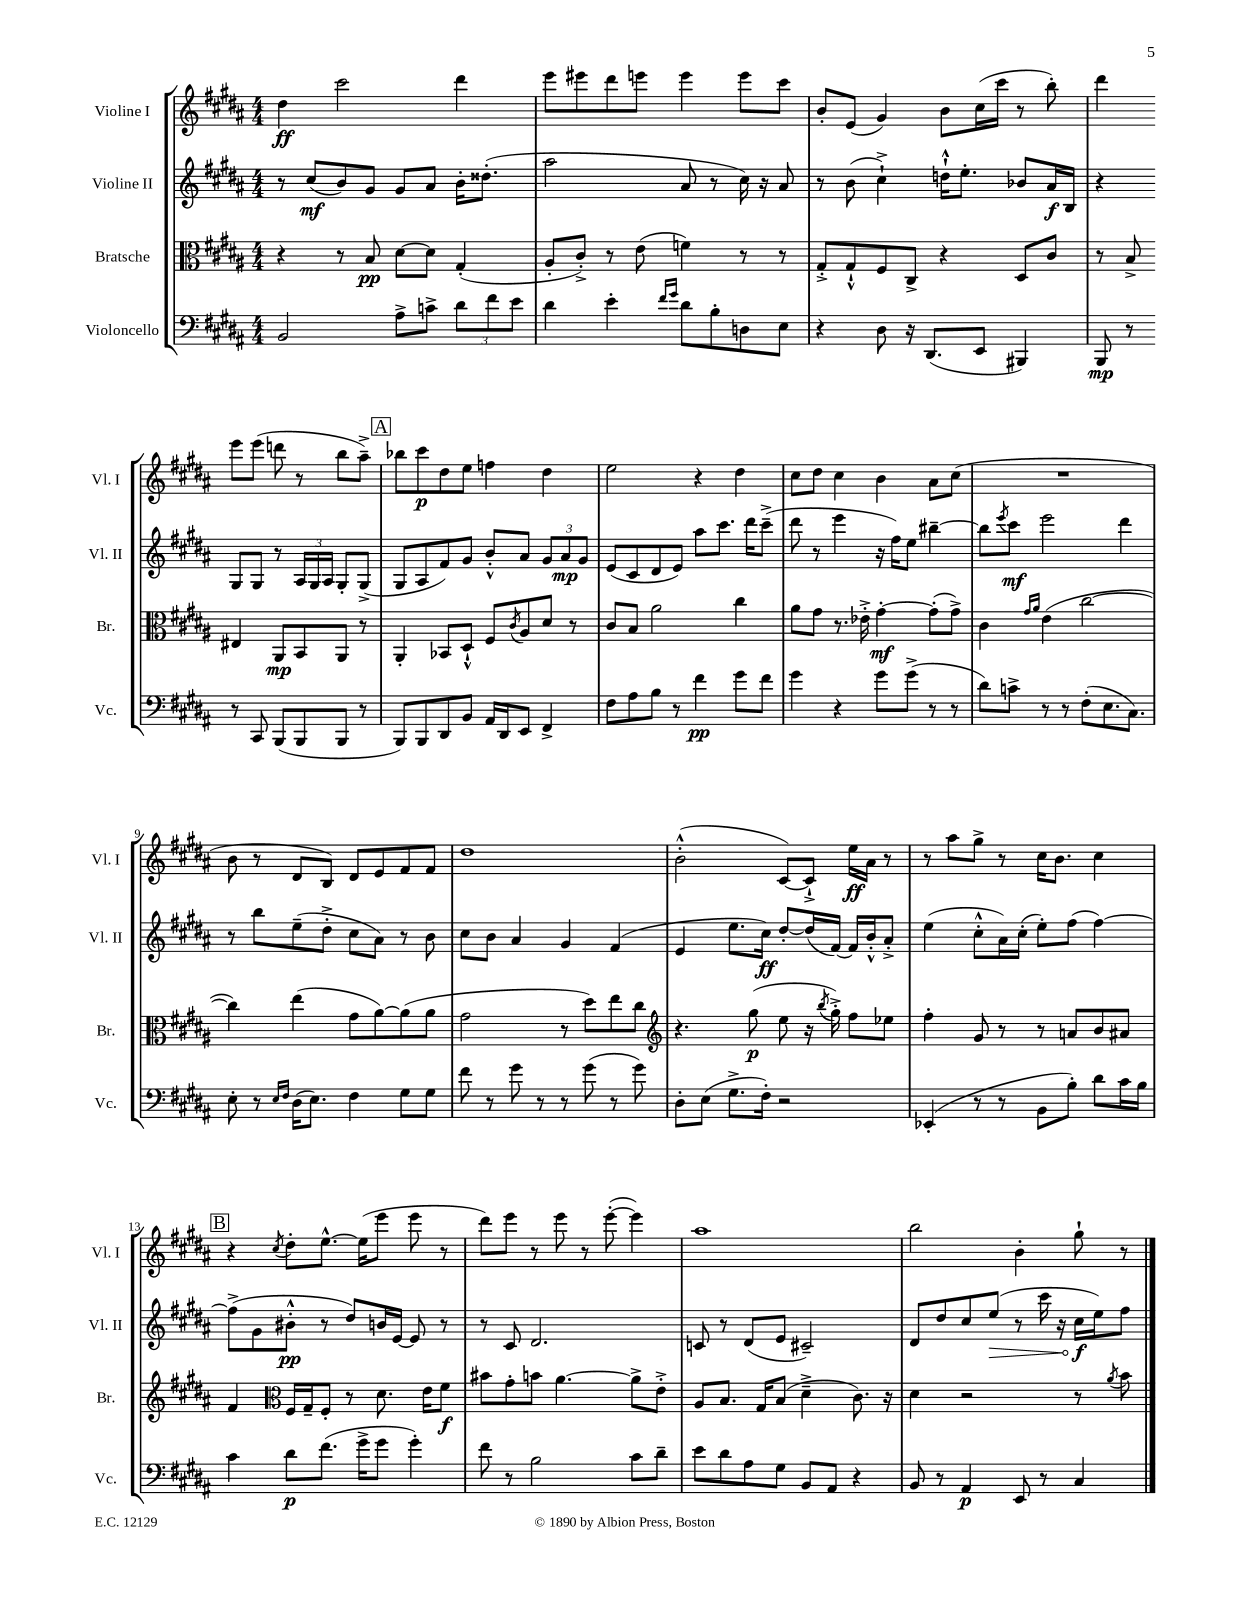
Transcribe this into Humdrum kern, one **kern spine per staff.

**kern	**dynam	**kern	**dynam	**kern	**dynam	**kern	**dynam
*part4	*part4	*part3	*part3	*part2	*part2	*part1	*part1
*staff4	*staff4	*staff3	*staff3	*staff2	*staff2	*staff1	*staff1
*I"Violoncello	*	*I"Bratsche	*	*I"Violine II	*	*I"Violine I	*
*I'Vc.	*	*I'Br.	*	*I'Vl. II	*	*I'Vl. I	*
*clefF4	*	*clefC3	*	*clefG2	*	*clefG2	*
*k[f#c#g#d#a#]	*	*k[f#c#g#d#a#]	*	*k[f#c#g#d#a#]	*	*k[f#c#g#d#a#]	*
*M4/4	*	*M4/4	*	*M4/4	*	*M4/4	*
=1	=1	=1	=1	=1	=1	=1	=1
2BB/	.	4r	.	8r	.	4dd#\	ff
.	.	.	.	(8cc#/L	mf	.	.
.	.	8r	.	8b/)	.	2ccc#\	.
.	.	8B/	pp	8g#/J	.	.	.
8A#^\L	.	[8d#\L	.	8g#/L	.	.	.
8cn^\J	.	8d#\J]	.	8a#/J	.	.	.
12d#\L	.	(4G#'/	.	16b'\KL	.	4ddd#\	.
.	.	.	.	(8.dd##X'\J	.	.	.
12f#\	.	.	.	.	.	.	.
12e\J	.	.	.	.	.	.	.
=2	=2	=2	=2	=2	=2	=2	=2
4d#\	.	8A#'/L	.	2aa#\	.	8eee\L	.
.	.	8c#'^/J)	.	.	.	8eee#X\	.
4e'\	.	8r	.	.	.	8ddd#\	.
.	.	(8e\	.	.	.	8eeen\J	.
16qqf#/LL	.	.	.	.	.	.	.
16qqg#/JJ	.	.	.	.	.	.	.
8d#\L	.	4fn\)	.	8a#/	.	4eee\	.
8B'\	.	.	.	8r	.	.	.
8Dn\	.	8r	.	16cc#\)	.	8eee\L	.
.	.	.	.	16r	.	.	.
8E\J	.	8r	.	8a#/	.	8ccc#\J	.
=3	=3	=3	=3	=3	=3	=3	=3
4r	.	8G#'^/L	.	8r	.	8b'/L	.
.	.	8G#`^^/	.	(8b\	.	(8e/J	.
8D#\	.	8F#/	.	4cc#`^\)	.	4g#/)	.
16r	.	8C#^/J	.	.	.	.	.
(8.DD#/L	.	.	.	.	.	.	.
.	.	4r	.	16ddn`^^\KL	.	8b\L	.
.	.	.	.	8.ee'\J	.	.	.
8EE/J	.	.	.	.	.	(16cc#\L	.
.	.	.	.	.	.	16ccc#\JJ	.
4BBB#X/)	.	8D#/L	.	8b-X/L	.	8r	.
.	.	8c#/J	.	16a#/L	f	8bb'\)	.
.	.	.	.	16B/JJ	.	.	.
=4	=4	=4	=4	=4	=4	=4	=4
8BBB/	mp	8r	.	4r	.	4ddd#\	.
8r	.	8B^/	.	.	.	.	.
8r	.	4E#X/	.	8G#/L	.	8eee\L	.
8CC#/	.	.	.	8G#/J	.	(8eee\J	.
(8BBB/L	.	8AA#/L	mp	8r	.	8dddn\	.
8BBB/	.	8BB/	.	24A#/LL	.	8r	.
.	.	.	.	24G#/	.	.	.
.	.	.	.	24A#/JJ	.	.	.
8BBB/J	.	8AA#/J	.	8G#'/L	.	8bb\L	.
8r	.	8r	.	(8G#^/J	.	8aa#~^\J)	.
!!LO:LB:g=z
!!LO:REH:place=s1:t=A
=5	=5	=5	=5	=5	=5	=5	=5
8BBB/L)	.	4AA#'/	.	8G#/L	.	8bb-X\L	.
8BBB/	.	.	.	8A#/	.	8ccc#\	p
8DD#/	.	8BB-X/L	.	8f#/)	.	8dd#\	.
8BB/J	.	8D#`^^/J	.	8g#/J	.	8ee\J	.
16AA#/LL	.	8F#/L	.	8b'^^/L	.	4ffn\	.
16DD#/J	.	.	.	.	.	.	.
.	.	8qc#/	.	.	.	.	.
8EE/J	.	8A#/	.	8a#/J	.	.	.
4FF#^/	.	8d#/J	.	12g#/L	.	4dd#\	.
.	.	.	.	12a#/	mp	.	.
.	.	8r	.	.	.	.	.
.	.	.	.	12g#/J	.	.	.
=6	=6	=6	=6	=6	=6	=6	=6
8F#\L	.	8c#/L	.	(8e/L	.	2ee\	.
8A#\	.	8B/J	.	8c#/	.	.	.
8B\J	.	2a#\	.	8d#/	.	.	.
8r	.	.	.	8e/J)	.	.	.
4f#\	pp	.	.	8aa#\L	.	4r	.
.	.	.	.	8.ccc#\J	.	.	.
8g#\L	.	4cc#\	.	.	.	4dd#\	.
.	.	.	.	16ddd#\KL	.	.	.
8f#\J	.	.	.	(8ccc#~^\J	.	.	.
=7	=7	=7	=7	=7	=7	=7	=7
4g#\	.	8a#\L	.	8ddd#\	.	8cc#\L	.
.	.	8g#\J	.	8r	.	8dd#\J	.
4r	.	8.r	.	4eee\	.	4cc#\	.
.	.	16e-X'^\	.	.	.	.	.
8g#\L	.	[4g#'\	mf	16r	.	4b\	.
.	.	.	.	16ff#\KL)	.	.	.
(8g#^\J	.	.	.	8ee\J	.	.	.
8r	.	(8g#'\L]	.	[4bb#X~\	.	8a#\L	.
8r	.	8g#^\J)	.	.	.	(8cc#\J	.
=8	=8	=8	=8	=8	=8	=8	=8
8d#\L)	.	4c#\	.	8bb#\L]	.	1r	.
.	.	.	.	8qeee/	.	.	.
8cn^\J	.	.	.	8ccc#\J	mf	.	.
.	.	16qqg#/LL	.	.	.	.	.
.	.	16qqa#/JJ	.	.	.	.	.
8r	.	(4e\	.	2eee\	.	.	.
8r	.	.	.	.	.	.	.
(8F#'\L	.	[2cc#\	.	.	.	.	.
8.E\	.	.	.	.	.	.	.
.	.	.	.	4ddd#\	.	.	.
8.C#\J)	.	.	.	.	.	.	.
!!LO:LB:g=z
=9	=9	=9	=9	=9	=9	=9	=9
8E'\	.	4cc#\])	.	8r	.	8b\	.
8r	.	.	.	8bb\L	.	8r	.
16qqE/LL	.	.	.	.	.	.	.
16qqF#/JJ	.	.	.	.	.	.	.
(16D#\KL	.	(4ee\	.	(8ee~\	.	8d#/L	.
8.E\J)	.	.	.	.	.	.	.
.	.	.	.	8dd#'^\J	.	8B/J)	.
4F#\	.	8g#\L	.	8cc#\L	.	8d#/L	.
.	.	[8a#\)	.	8a#\J)	.	8e/	.
8G#\L	.	(8a#\]	.	8r	.	8f#/	.
8G#\J	.	8a#\J	.	8b\	.	8f#/J	.
=10	=10	=10	=10	=10	=10	=10	=10
8f#\	.	2g#\	.	8cc#\L	.	1dd#	.
8r	.	.	.	8b\J	.	.	.
8g#\	.	.	.	4a#/	.	.	.
8r	.	.	.	.	.	.	.
8r	.	8r	.	4g#/	.	.	.
(8g#\	.	8dd#\L)	.	.	.	.	.
8r	.	8ee\	.	(4f#/	.	.	.
8g#\)	.	8cc#\J	.	.	.	.	.
=11	=11	=11	=11	=11	=11	=11	=11
*	*	*clefG2	*	*	*	*	*
8D#'\L	.	4.r	.	4e/	.	(2b'^^\	.
(8E\J	.	.	.	.	.	.	.
8.G#^\L	.	.	.	8.ee\L	.	.	.
.	.	(8gg#\	p	.	.	.	.
16F#'\Jk)	.	.	.	16cc#\Jk)	ff	.	.
2r	.	8ee\	.	[8dd#'/L	.	[8c#/L)	.
.	.	16r	.	(16dd#/L]	.	8c#`^/J]	.
.	.	8qbb/	.	.	.	.	.
.	.	16gg#'^\)	.	[16f#/JJ)	.	.	.
.	.	8ff#\L	.	16f#/LL]	.	16ee\LL	ff
.	.	.	.	16b'^^/J	.	16a#\JJ	.
.	.	8ee-X\J	.	8a#'^/J	.	8r	.
=12	=12	=12	=12	=12	=12	=12	=12
(4EE-X'/	.	4ff#'\	.	(4ee\	.	8r	.
.	.	.	.	.	.	8aa#\L	.
8r	.	8g#/	.	8cc#'^^\L	.	8gg#^\J	.
8r	.	8r	.	16a#\L)	.	8r	.
.	.	.	.	(16cc#'\JJ	.	.	.
8BB\L	.	8r	.	8ee'\L)	.	16cc#\KL	.
.	.	.	.	.	.	8.b\J	.
8B'\J)	.	8an/L	.	(8ff#\J	.	.	.
8d#\L	.	8b/	.	[4ff#\)	.	4cc#\	.
16c#\L	.	8a#X/J	.	.	.	.	.
16B\JJ	.	.	.	.	.	.	.
!!LO:LB:g=z
!!LO:REH:place=s1:t=B
=13	=13	=13	=13	=13	=13	=13	=13
4c#\	.	4f#/	.	(8ff#^\L]	.	4r	.
.	.	.	.	8g#\	.	.	.
*	*	*clefC3	*	*	*	*	*
.	.	.	.	.	.	8qcc#/	.
8d#\L	p	16F#/LL	.	8b#X'^^\J	pp	8dd#'\L	.
.	.	16G#~/J	.	.	.	.	.
(8.f#\J	.	8F#'/J	.	8r	.	[8.ee^^\J	.
.	.	8r	.	8dd#/L)	.	.	.
16g#^\KL	.	.	.	.	.	(16ee\KL]	.
8g#\J	.	8.d#\	.	16bn/L	.	8eee\J	.
.	.	.	.	[16e/JJ	.	.	.
4g#'\)	.	.	.	8e/]	.	8eee\	.
.	.	16e\KL	.	.	.	.	.
.	.	8f#\J	f	8r	.	8r	.
=14	=14	=14	=14	=14	=14	=14	=14
8f#\	.	8b#X\L	.	8r	.	8ddd#\L)	.
8r	.	8g#'\	.	8c#/	.	8eee\J	.
2B\	.	8bn\J	.	2.d#/	.	8r	.
.	.	[4.a#\	.	.	.	8eee\	.
.	.	.	.	.	.	8r	.
.	.	.	.	.	.	([8eee'\	.
8c#\L	.	8a#^\L]	.	.	.	4eee\])	.
8d#~\J	.	8e'^\J	.	.	.	.	.
=15	=15	=15	=15	=15	=15	=15	=15
8e\L	.	8A#/L	.	8cn/	.	1aa#	.
8d#\	.	8.B/J	.	8r	.	.	.
8A#\	.	.	.	(8d#/L	.	.	.
.	.	16G#/KL	.	.	.	.	.
8G#\J	.	(8B/J	.	8e/J	.	.	.
8BB/L	.	4d#~^\	.	2c#X~/)	.	.	.
8AA#/J	.	.	.	.	.	.	.
4r	.	8.c#\)	.	.	.	.	.
.	.	16r	.	.	.	.	.
=16	=16	=16	=16	=16	=16	=16	=16
8BB/	.	4d#\	.	8d#/L	.	2bb\	.
8r	.	.	.	8dd#/	.	.	.
4AA#/	p	2r	.	8cc#/	.	.	.
!	!	!	!	!	!LO:HP:b	!	!
.	.	.	.	(8ee/J	>	.	.
8EE/	.	.	.	8r	.	4b'\	.
8r	.	.	.	16ccc#\	.	.	.
.	.	.	.	16r	.	.	.
4C#/	.	8r	.	16cc#\LL	f	8gg#`\	.
.	.	.	.	16ee\J)	]	.	.
.	.	8qa#/	.	.	.	.	.
.	.	8b\	.	8ff#\J	.	8r	.
==	==	==	==	==	==	==	==
*-	*-	*-	*-	*-	*-	*-	*-
